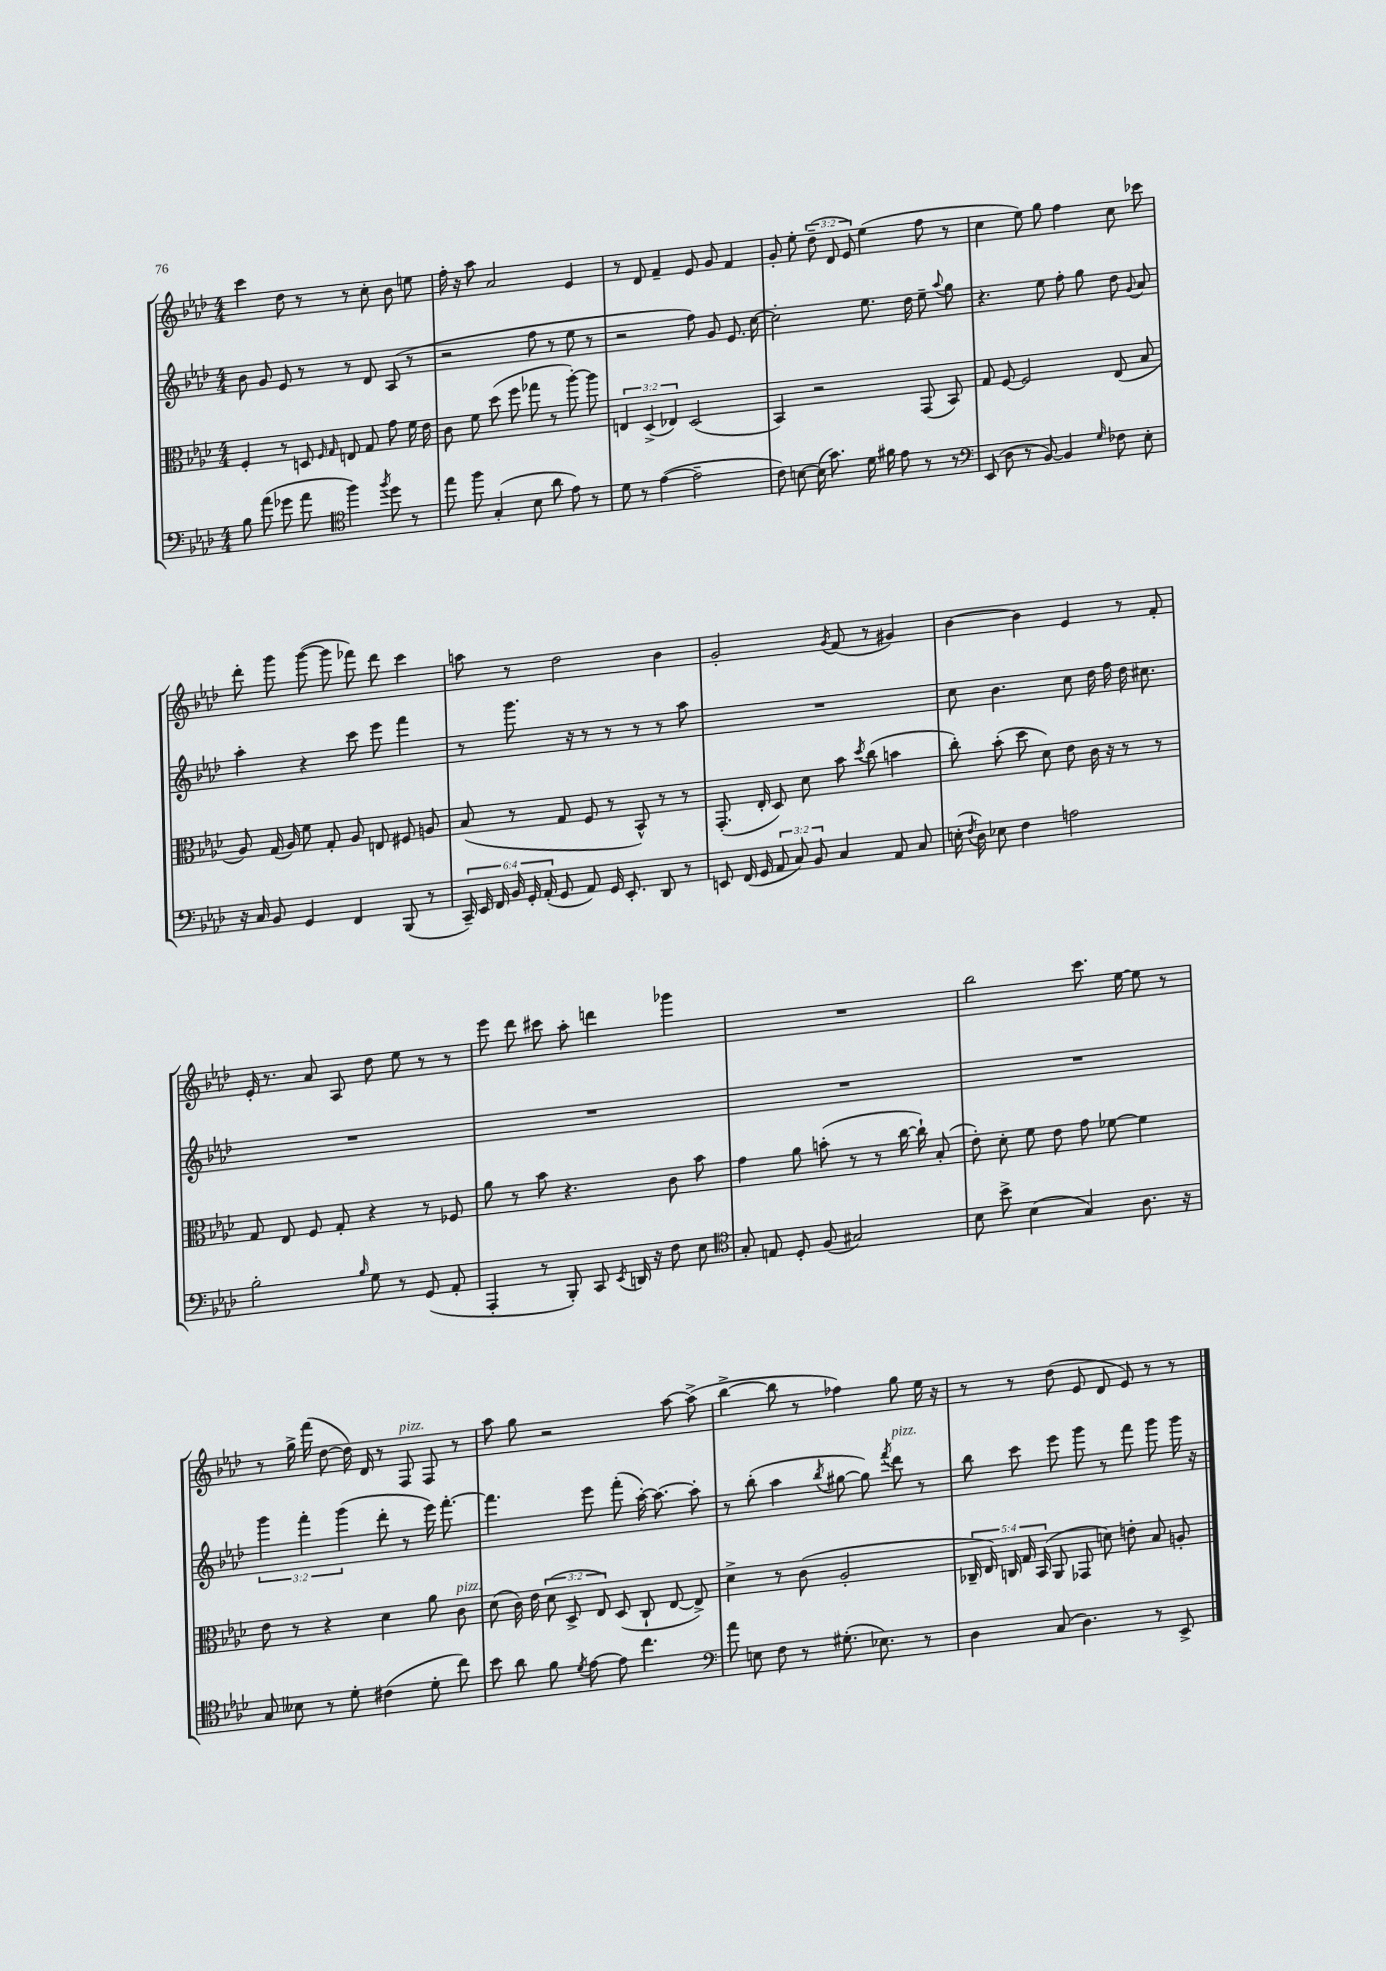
<<
\new StaffGroup <<
\new Staff = "s0" {
    \clef treble \key aes \major \numericTimeSignature \time 4/4 \override Staff.TupletNumber.text = #tuplet-number::calc-fraction-text
    \autoBeamOff c'''4 des''8 r8 r8 c''8-. bes'8 e''8 |
    f''16-. r16 aes''8 aes'2 ees'4 |
    r8 des'8 f'4-- ees'8 g'8 f'4 |
    g'8-. ees''8-. \tuplet 3/2 { des''8--( des'8 ees'8) } ees''4( f''8 r8 |
    c''4 ees''8) g''8 f''4 c''8 ces'''8 |
    des'''8-. g'''8 g'''8~( g'''8 fes'''8) des'''8 c'''4 |
    a''8 r8 des''2 bes'4 |
    g'2-. \acciaccatura { g'8 } f'8( r8 gis'4) |
    bes'4~ bes'4 ees'4 r8 f'8-. |
    ees'16-. r8. aes'8 aes8 des''8 ees''8 r8 r8 |
    ees'''8 des'''8 cis'''8 aes''8-. d'''4 ges'''4 |
    R1 |
    bes''2 c'''8. ees''16~ ees''8 r8 |
    r8 g''16-> f'''16( des''8~ des''16) des'16 r8 f8^\markup { \italic "pizz." } f8 r8 |
    aes''8 g''8 r2 aes''8~ aes''8->( |
    bes''4~-> bes''8 r8 fes''4) g''8 ees''16 r16 |
    r8 r8 des''8( ees'8 des'8 ees'8) r8 r8 \bar "|." |
}
\new Staff = "s1" {
    \clef treble \key aes \major \numericTimeSignature \time 4/4 \override Staff.TupletNumber.text = #tuplet-number::calc-fraction-text
    \autoBeamOff bes'8 g'8 ees'8 r8 r8 des'8 aes8( r8 |
    r2 f''8 r8 ees''8 r8 |
    r2 f''8) g'8 ees'8. c''16~ |
    c''2-. ees''8. des''16 ees''8-- \appoggiatura { aes''8 } g''8 |
    r4. ees''8 f''8-. g''8 des''8 \appoggiatura { g'8 } aes'8 |
    aes''4-. r4 c'''8 ees'''8 f'''4 |
    r8 g'''8. r16 r8 r8 r8 r8 aes''8 |
    R1 |
    c''8 bes'4. c''8 des''16 f''16 des''16 cis''8. |
    R1 |
    R1 |
    R1 |
    R1 |
    \tuplet 3/2 { g'''4 f'''4-. g'''4( } des'''8-. r8 ees'''16) f'''8.~-. |
    f'''4. ees'''8 f'''8-.( aes''16~-.) aes''8.~ aes''8-. |
    r8 bes''8-.( aes''4 \acciaccatura { bes''8 } gis''8~ gis''8) \acciaccatura { f'''8 } des'''8^\markup { \italic "pizz." } r8 |
    bes''8 c'''8 ees'''8 g'''8 r8 f'''8 g'''8 g'''16 r16 \bar "|." |
}
\new Staff = "s2" {
    \clef alto \key aes \major \numericTimeSignature \time 4/4 \override Staff.TupletNumber.text = #tuplet-number::calc-fraction-text
    \autoBeamOff f4-. r8 d8 \grace { f16 g16 } e8 g8 g'8 f'16 ees'16 |
    c'8 f'8 des''8( f''8 ges''8 r8 aes''8~-.) aes''8 |
    \tuplet 3/2 { e4 des4->( ees4) } des2( |
    bes,4) r2 g,8( bes,8) |
    g8 f8~ f2 ees8( bes8 |
    aes8) g16( aes16) f'8 g8-. aes8 e8 fis8 a8 |
    bes8( r8 g8 f8 r8 bes,8-^) r8 r8 |
    g,8.-.( ees16-. des8) des'8 bes'8 \acciaccatura { des''8 } c''8( b'4 |
    c''8-.) bes'8-.( des''8 des'8) ees'8 c'16 r16 r8 r8 |
    g8 ees8 f8 g8-. r4 r8 fes8 |
    aes'8 r8 bes'8 r4. c'8 bes'8 |
    g'4 aes'8 b'8-.( r8 r8 c''16~ c''16-!) bes8-.( |
    ees'8-.) des'8-. f'8 ees'8 g'8 fes'8~ fes'4 |
    ees'8 r8 r4 des'4 aes'8 c'8^\markup { \italic "pizz." } |
    des'8( c'16) ees'16 \tuplet 3/2 { des'8( des8-> ees8) } des8( c8-! ees8~ ees8->) |
    des'4-> r8 c'8( aes2-. |
    \tuplet 5/4 { ces16-- ees16) c16 g16 bes,16( } aes,8 ges,8 d'8) e'8-. bes8 a8-. \bar "|." |
}
\new Staff = "s3" {
    \clef bass \key aes \major \numericTimeSignature \time 4/4 \override Staff.TupletNumber.text = #tuplet-number::calc-fraction-text
    \autoBeamOff bes8 aes'8( ges'8 aes'8 \clef tenor f''4) \acciaccatura { f''8 } des''8 r8 |
    ees''8 f''8 g4-.( bes8 aes'8 ees'8) r8 |
    des'8 r8 ees'4~( ees'2-- |
    c'8) b8~ b16( g'8.) des'16 fis'16 ees'8 r8 r8 |
    \clef bass ees,8( des8 r8 bes,8~) bes,4 \grace { g16 } fes8 ees8-. |
    r16 c16 bes,8 g,4 f,4 bes,,8( r8 |
    \tuplet 6/4 { c,16--) ees,16 f,16 bes,16 g,16-. aes,16-.( } g,8 aes,8) g,16 ees,8.-. des,8 r8 |
    e,8 f,16( g,16 \tuplet 3/2 { aes,8 c8) bes,8 } c4 aes,8 c8 |
    e16-.( \acciaccatura { f8 } des16) ees8 f4 a2 |
    bes2-. \grace { bes16 } g8 r8 g,8( aes,8-. |
    aes,,4-. r8 bes,,8-.) c,8 \acciaccatura { ees,8 } d,16 r16 f8 ees8 |
    \clef tenor g8-. e8 des8-. f8( gis2) |
    bes8 bes'8-> bes4( g4) aes8. r16 |
    g8 beses8 r8 des'8-. cis'4( des'8-. c''8) |
    bes'8 aes'8 f'8 \acciaccatura { des'8 } ees'8~ ees'8 c''4. |
    \clef bass aes'8 e8 f8 r8 gis8.-.( ees8.) r8 |
    des4 c8( des4.) r8 ees,8-> \bar "|." |
}
>>
>>
\layout { \context { \Score \remove "Bar_number_engraver" } }
